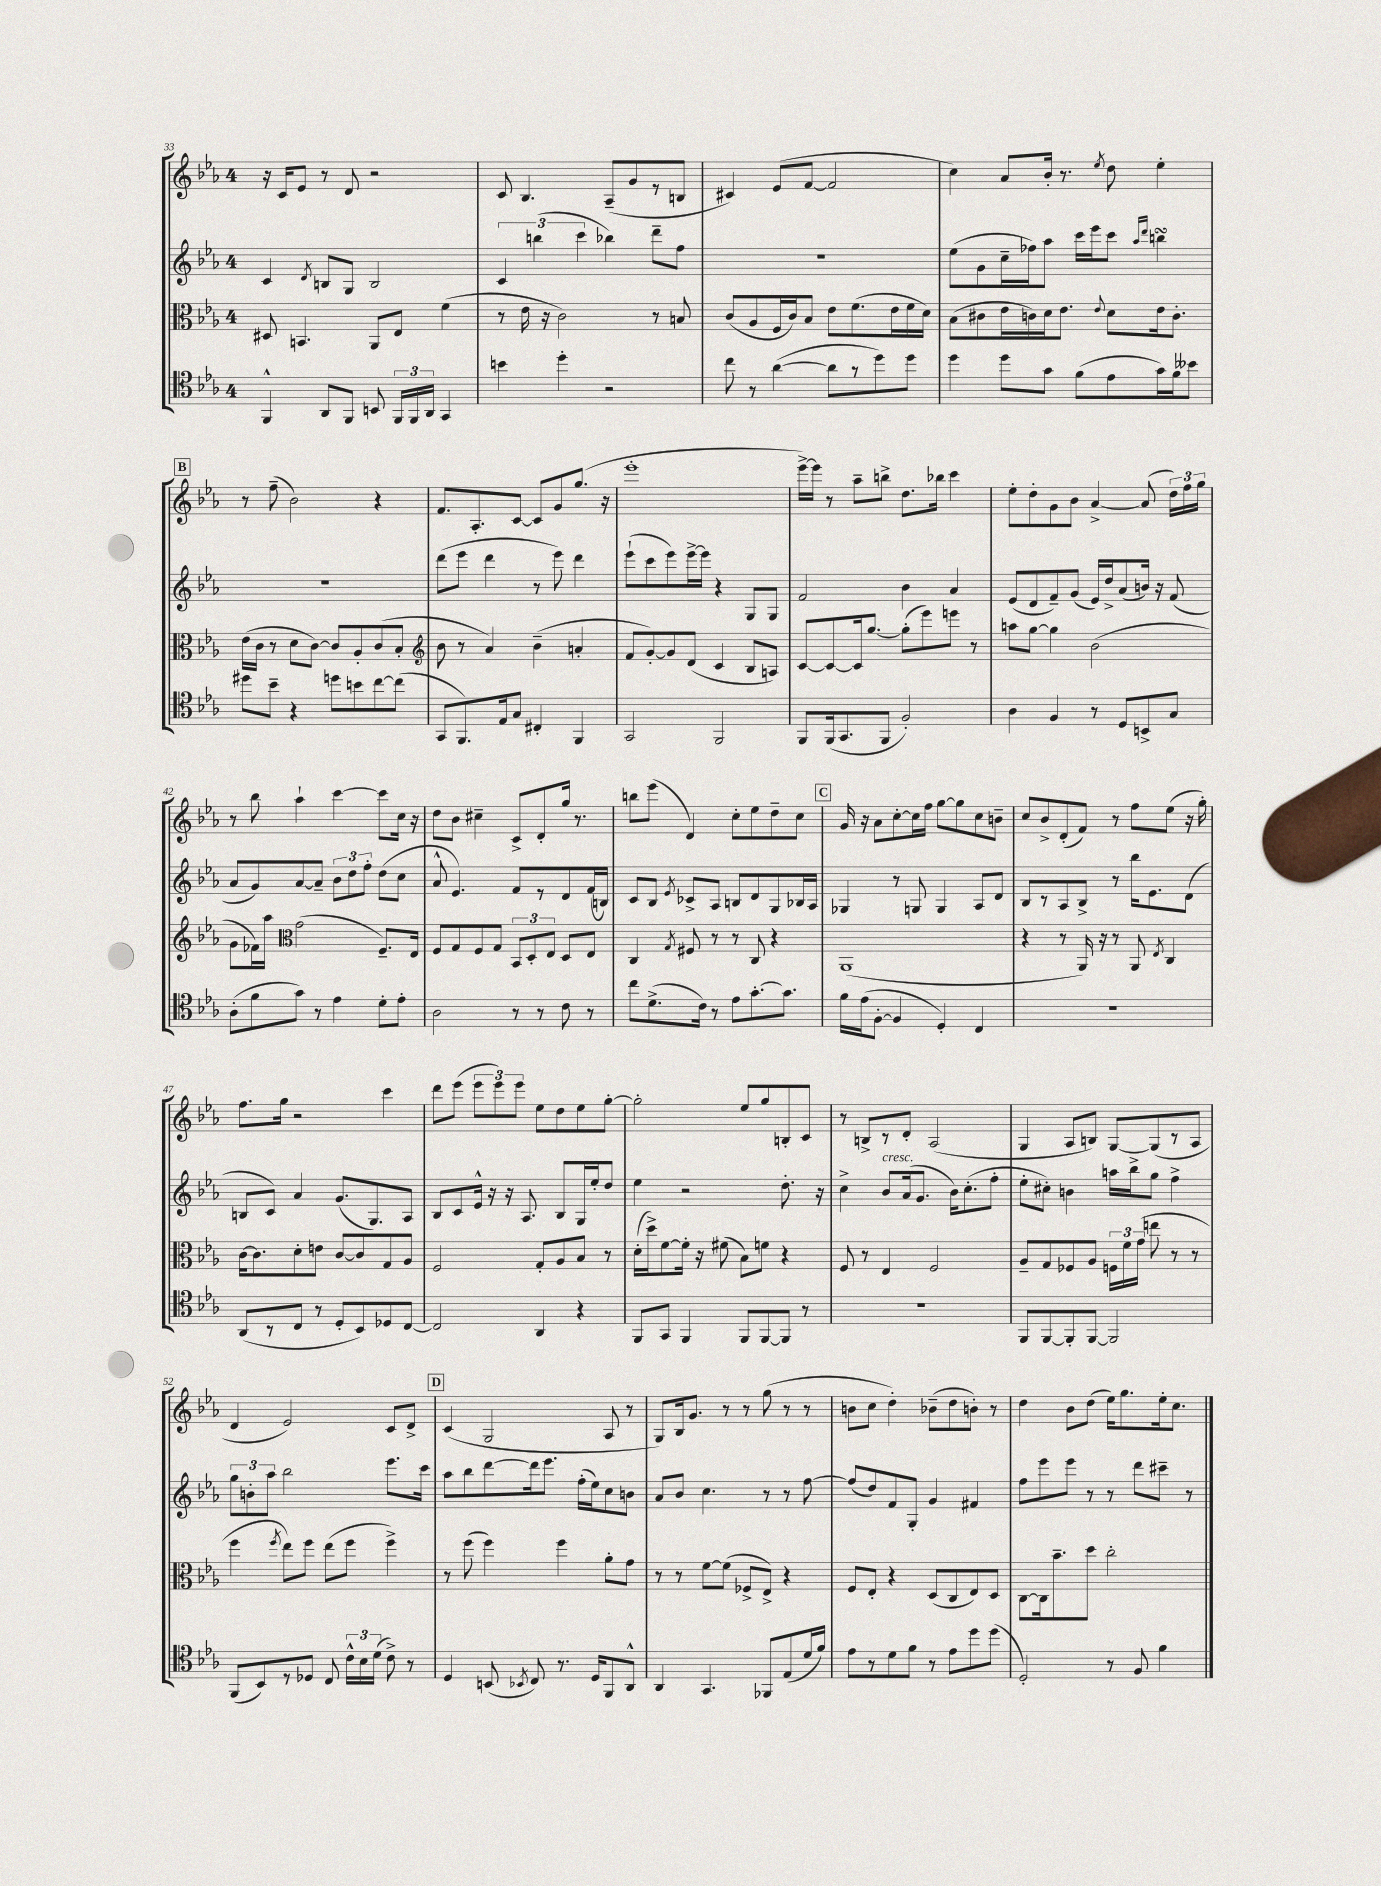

**kern	**kern	**kern	**kern
*part4	*part3	*part2	*part1
*staff4	*staff3	*staff2	*staff1
*clefC4	*clefC3	*clefG2	*clefG2
*k[b-e-a-]	*k[b-e-a-]	*k[b-e-a-]	*k[b-e-a-]
*M4/4	*M4/4	*M4/4	*M4/4
=33	=33	=33	=33
4FF^^/	8D#X/	4c/	16r
.	.	.	16c/KL
.	4.BBn/	.	8e-/J
.	.	8qd/	.
8AA-/L	.	8Bn/L	8r
8FF/J	.	8G/J	8d/
8BBn/	8AA-/L	2B/	2r
24FF/LL	8E-/J	.	.
24FF/	.	.	.
24AA-/JJ	.	.	.
4GG/	(4f\	.	.
=34	=34	=34	=34
4bn\	8r	6c/	8c/
.	16e-\	.	4.B-/
.	.	(6bbn\	.
.	16r	.	.
4dd'\	2c\)	.	.
.	.	6ccc\	.
2r	.	4bb-X\)	(8A-~/L
.	.	.	8g/
.	8r	8ddd~\L	8r
.	8Bn/	8ff\J	8Bn/J
=35	=35	=35	=35
8cc\	(8c/L	1r	4c#X/)
8r	8A-/	.	.
([4a-\	16F/L	.	(8e-/L
.	16c/J)	.	.
.	8B-/J	.	[8f/J
8a-\L]	8e-\L	.	2f/]
8r	(8.f\	.	.
8dd\)	.	.	.
.	16e-\L	.	.
8dd\J	16f\	.	.
.	16d\JJ)	.	.
=36	=36	=36	=36
4dd\	(8B-\L	(8ee-\L	4cc\)
.	8c#X\	8g\	.
8dd\L	16e-\L	16cc~\L	8a-/L
.	16cn\)	16ff-X\J)	.
8g\J	16d\J	8aa-\J	16b-'/Jk
.	8.e-\J	.	8.r
(8f\L	.	16ccc\LL	.
.	.	16eee-\J	.
.	8qqe-/	.	8qee-/
8e-\	8d\L	8ccc\J	8dd\
.	.	16qqaa-/LL	.
.	.	16qqddd/JJ	.
16g\L)	16e-\k	4bbnsSsS\	4ee-'\
16f\J	8.c'\J	.	.
8b--X\J	.	.	.
!!LO:LB:g=z
!!LO:REH:place=s1:t=B
=37	=37	=37	=37
8dd#X\L	(16e-\LL	1r	8r
.	16c\JJ	.	.
8b-~\J	8r	.	(8ff~\
4r	8d\L	.	2b-\)
.	[8c\J)	.	.
8ddn\L	8c/L]	.	.
8bn\	8A-'/	.	.
[8cc\	(8c/	.	4r
(8cc\J]	8B-'/J	.	.
=38	=38	=38	=38
*	*clefG2	*	*
8GG/L	8b-\	(8ddd\L	8.f/L
8.FF/)	8r	8eee-\J	.
.	.	.	8.A-'/
.	4a-/)	4ddd\	.
16E-/k	.	.	.
8G/J	.	.	[8c/J
4C#X'/	(4b-~\	8r	8c/L]
.	.	8eee-\)	8g/
4FF/	4an'/	4ddd\	(8.gg/J
.	.	.	16r
=39	=39	=39	=39
2GG/	8f/L	(8eee-`\L	1eee-'
.	[8g'/)	8ccc\	.
.	8g/]	8eee-\)	.
.	(8d/J	[16eee-^\L	.
.	.	16eee-\JJ]	.
2FF/	4c/	4r	.
.	8B-/L	8G/L	.
.	8An/J)	8G/J	.
=40	=40	=40	=40
8FF/L	[8c/L	2f/	[16eee-^\LL)
.	.	.	16eee-\JJ]
(16FF/k	8c/_	.	8r
8.GG/	.	.	.
.	16c/k]	.	8aa-~\L
.	[8.gg/J	.	.
8FF/J	.	.	8bbn^\J
2F'/)	(8gg'\L]	4b-\	8.dd\L
.	8eee-\)	.	.
.	.	.	16bb-X\Jk
.	8eeen\J	4a-/	4ccc\
.	8r	.	.
=41	=41	=41	=41
4A-\	8aan\L	(8e-/L	8ee-'\L
.	[8gg\J	8d/	8dd'\
4F/	4gg\]	8f~/)	8g\
.	.	(8g/J	8b-\J
8r	(2b-\	16e-/LL)	[4a-^/
.	.	16dd^/J	.
8D/L	.	(8a-/	.
8BBn^/	.	16bn/Jk)	(8a-/]
.	.	16r	.
8G/J	.	(8f/	24dd\LL)
.	.	.	24ff\
.	.	.	24gg\JJ
!!LO:LB:g=z
=42	=42	=42	=42
(8A-'\L	8g\L	8a-/L	8r
8f\	16f-X\L)	8g/)	8bb-\
.	16aa-\JJ	.	.
*	*clefC3	*	*
8g\J)	(2g\	[8a-/	4aa-`\
8r	.	8a-~/J]	.
4e-\	.	12b-\L	[4ccc\
.	.	12dd\	.
.	.	12ff'\J	.
8d'\L	8.F~/L)	(8dd\L	8ccc\L]
8e-'\J	.	8cc\J	16cc\Jk
.	16E-/Jk	.	16r
=43	=43	=43	=43
2A-\	8F/L	8a-^^/	8dd\L
.	8G/	4.e-/)	8b-\J
.	8F/	.	4cc#X~\
.	8G/J	.	.
8r	12BB-/L	8f/L	8c^/L
.	12D'/	.	.
8r	.	8r	8d'/
.	12E-/J	.	.
8c\	8D/L	8d/	16gg/Jk
.	.	.	8.r
8r	8E-/J	(16f/L	.
.	.	16Bn/JJ)	.
=44	=44	=44	=44
8cc\L	4C/	8c/L	8bbn\L
(8.d^\	.	8B-/J	(8eee-\J
.	8qG/	8qe-/	.
.	8F#X/	8c-X^/L	4d/)
16c\Jk)	.	.	.
8r	8r	8A-/J	.
8e-\L	8r	8Bn/L	8cc'\L
[8.g'\	8C/	8d/	8ee-\
.	4r	8G/	8dd~\
8.g\J]	.	.	.
.	.	16B-X/L	8cc\J
.	.	16A-/JJ	.
!!LO:REH:place=s1:t=C
=45	=45	=45	=45
16f\LL	(1AA-	4G-X/	16g/
(16e-\J	.	.	16r
[8F'\J	.	.	8a-\L
4F/]	.	8r	[8cc'\
.	.	8Gn/	16cc\L]
.	.	.	16ff\JJ
4D'/)	.	4G/	[8gg\L
.	.	.	8gg\]
4C/	.	8A-/L	8cc\
.	.	8d/J	8bn~\J
=46	=46	=46	=46
1r	4r	8B-/L	8cc/L
.	.	8r	8b-^/
.	8r	8A-/	(8d'/
.	16AA-/)	8B-^/J	8f/J)
.	16r	.	.
.	8r	8r	8r
.	8AA-/	16bb-\KL	8ff\L
.	.	8.e-\	.
.	8qE-/	.	.
.	4C/	.	(8ee-\J
.	.	(8d\J	16r
.	.	.	16gg'\)
!!LO:LB:g=z
=47	=47	=47	=47
(8AA-/L	[16c\KL	8Bn/L	8.ff\L
.	8.c\]	.	.
8r	.	8c/J)	.
.	.	.	16gg\Jk
8C/J	8d'\	4a-/	2r
8r	8en\J	.	.
8D'/L	[8c/L	(8.g/L	.
8BB-/)	8c/]	.	.
.	.	8.G/)	.
8D-X/	8G/	.	4ccc\
[8C/J	8A-/J	8A-/J	.
=48	=48	=48	=48
2C/]	2F/	8B-/L	8ddd\L
.	.	8c/	(8eee-\J
.	.	16e-^^/Jk	12eee-\L
.	.	16r	.
.	.	.	12eee-\)
.	.	16r	.
.	.	.	12eee-\J
.	.	8.A-/	.
4AA-/	8G'/L	.	8ee-\L
.	8A-/	8B-/L	8dd\
4r	8B-/J	16G/L	8ee-\
.	.	16ee-'/J	.
.	8r	8dd/J	[8gg'\J
=49	=49	=49	=49
8FF/L	(16d'\LL	4ee-\	2gg'\]
.	16dd^\J)	.	.
8GG/J	[8f\	.	.
4FF/	16f'\Jk]	2r	.
.	16r	.	.
.	(8f#X\	.	.
8FF/L	8B-\L)	.	8ee-/L
[8FF/	8fn\J	.	8gg/
8FF/J]	4r	8.dd'\	8Bn'/
8r	.	.	8c/J
.	.	16r	.
=50	=50	=50	=50
1r	8F/	4cc^\	8r
.	8r	.	8Bn^/L
!	!	!LO:TX:a:i:t=cresc.	!
.	4E-/	8b-/L	8r
.	.	(16a-/k	8d'/J
.	.	8.g/J	.
.	2F/	.	(2A-/
.	.	16b-\KL)	.
.	.	(8.cc'\	.
.	.	8ff'\J	.
=51	=51	=51	=51
8FF/L	8A-~/L	8ee-'\L	4G/
[8FF/	8G/	8cc#X'\J)	.
8FF'/]	8F-X/	4bn\	8A-/L
[8FF/J	8A-/J	.	8Bn/J)
2FF/]	24Fn\LL	16aan\LL	[8G/L
.	24f\	.	.
.	.	16bb-^\J	.
.	(24g\JJ	.	.
.	8een\	8gg\J	(8G/]
.	8r	4ff^\	8r
.	8r	.	8A-/J
!!LO:LB:g=z
=52	=52	=52	=52
(8FF/L	4ff\	12gg\L	4d/
.	.	12bn'\	.
8BB-/)	.	.	.
.	.	12aa-\J	.
.	8qff/	.	.
8r	8ee-\L)	2bb-\	2e-/)
8D-X/J	8ff\J	.	.
8C/	(8ee-\L	.	.
24c^^\LL	8ff\J	.	.
24B-\	.	.	.
(24d\JJ	.	.	.
8c^\)	4ff^\)	8.eee-\L	8c/L
8r	.	.	8d^/J
.	.	16ccc\Jk	.
!!LO:REH:place=s1:t=D
=53	=53	=53	=53
4D/	8r	8aa-\L	(4c/
.	(8ff\	8bb-\	.
(8BBn/	4ff\)	[8ddd\	2G/
8qBB-X/	.	.	.
8C/)	.	16ddd\k]	.
.	.	8.eee-\J	.
8.r	4ff\	.	.
.	.	(16ff'\LL	.
16D/KL	.	16ee-\J)	.
8FF/	8a-'\L	8cc\	8A-/
8AA-^^/J	8g\J	8bn\J	8r
=54	=54	=54	=54
4AA-/	8r	8a-/L	8G/L)
.	8r	8b-/J	16B-/k
.	.	.	8.g/J
4.GG/	[8f\L	4.cc\	.
.	(8f\J]	.	8r
.	8F-X^/L	.	8r
8FF-X/L	8E-^/J)	8r	(8gg\
(8E-/	4r	8r	8r
16d/L	.	[8ff\	8r
16f/JJ)	.	.	.
=55	=55	=55	=55
8e-\L	8F/L	(8ff/L]	8bn\L
8r	8E-'/J	8dd/)	8cc\J
8d\	4r	8f/	4dd'\)
8f\J	.	8G'/J	.
8r	(8D/L	4g/	(8b-X~\L
8e-\L	8C/	.	8dd\
8dd\	8E-/)	4f#X/	8bn'\J)
(8dd\J	8D/J	.	8r
=56	=56	=56	=56
2D'/)	[8C\L	8ff\L	4dd\
.	16C\k]	8eee-\	.
.	8.b-~\	.	.
.	.	8eee-\J	8b-\L
.	8dd\J	8r	(8dd\J
8r	2cc'\	8r	16ee-\KL)
.	.	.	8.gg\
8F/	.	8ddd\L	.
4f\	.	8ccc#X~\J	16ee-'\k
.	.	.	8.cc\J
.	.	8r	.
==	==	==	==
*-	*-	*-	*-
